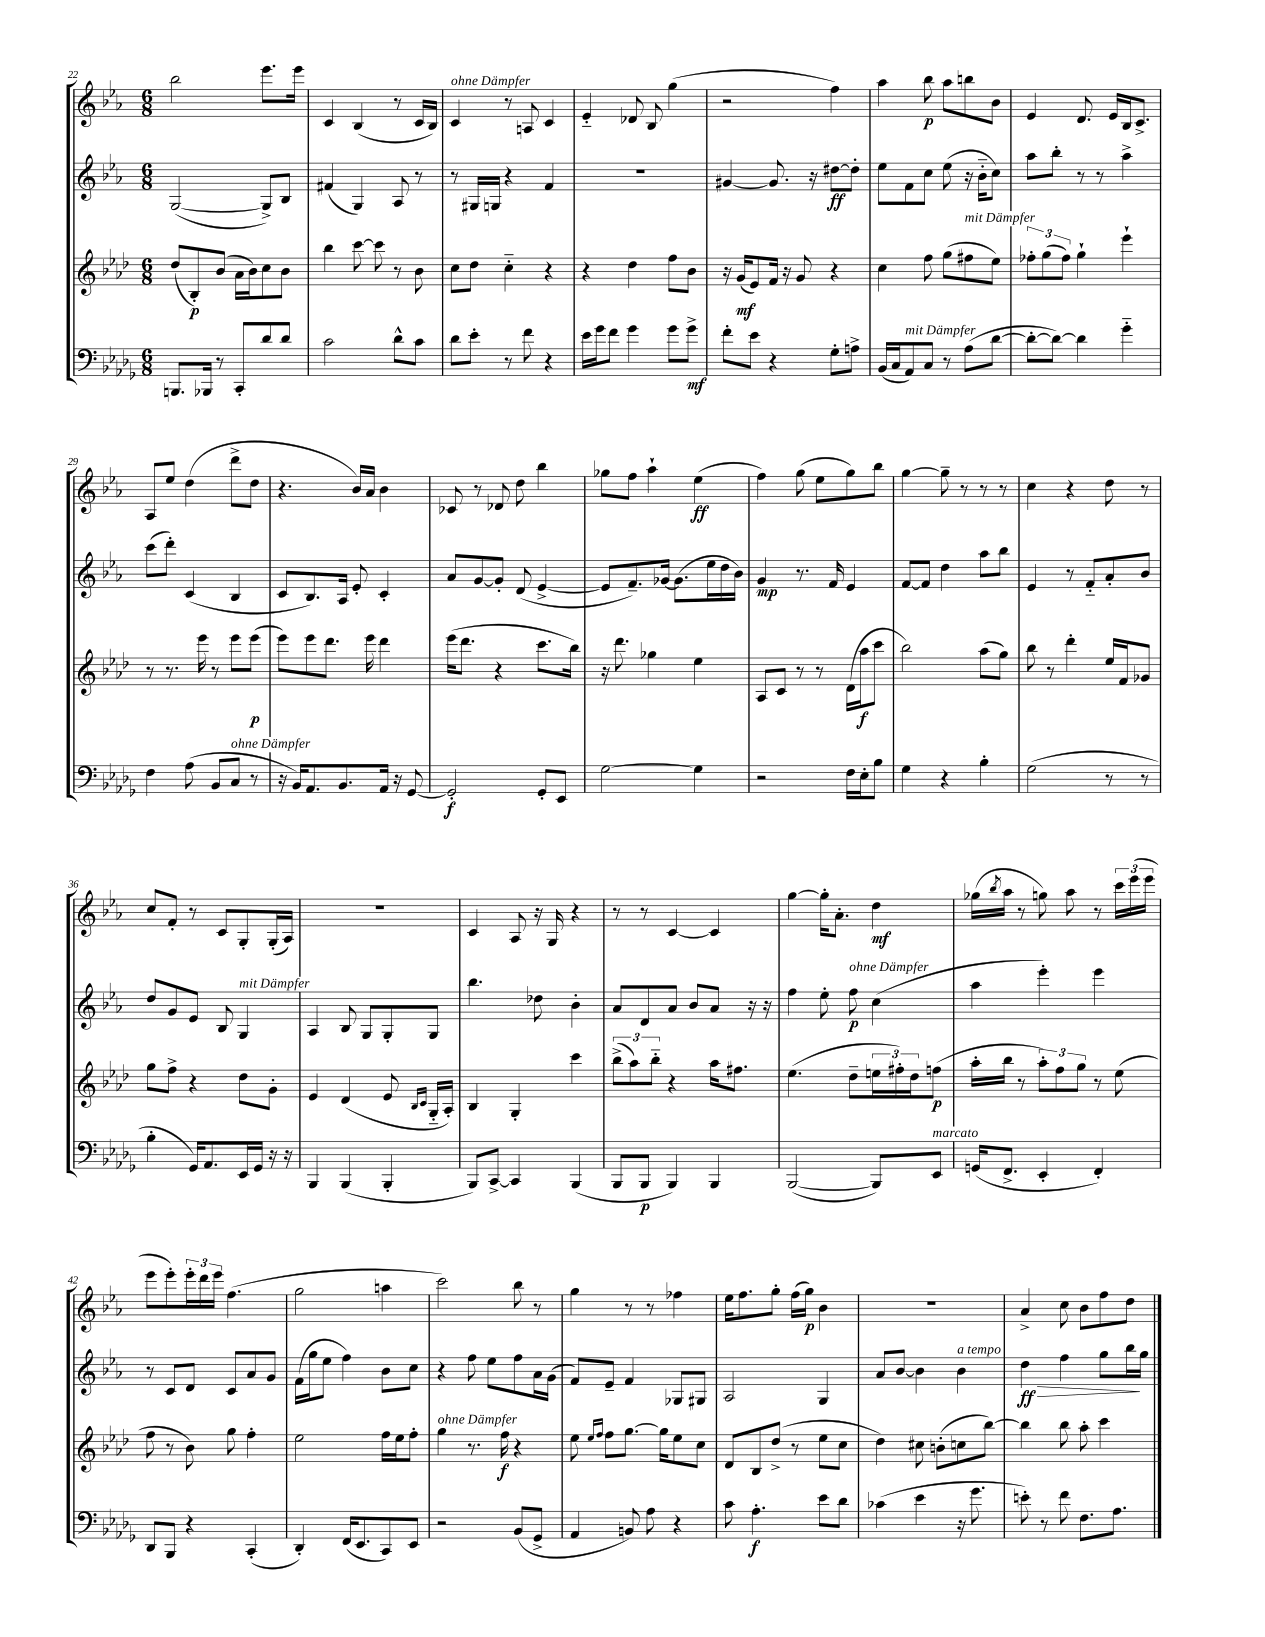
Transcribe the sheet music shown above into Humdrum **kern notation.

**kern	**dynam	**kern	**dynam	**kern	**dynam	**kern	**dynam
*part4	*part4	*part3	*part3	*part2	*part2	*part1	*part1
*staff4	*staff4	*staff3	*staff3	*staff2	*staff2	*staff1	*staff1
*clefF4	*	*clefG2	*	*clefG2	*	*clefG2	*
*k[b-e-a-d-g-]	*	*k[b-e-a-d-]	*	*k[b-e-a-]	*	*k[b-e-a-]	*
*M6/8	*	*M6/8	*	*M6/8	*	*M6/8	*
=22	=22	=22	=22	=22	=22	=22	=22
8.BBBn/L	.	(8dd-/L	.	([2G/	.	2bb-\	.
.	.	8B-'/)	p	.	.	.	.
16BBB-X/Jk	.	.	.	.	.	.	.
8r	.	(8b-/J	.	.	.	.	.
8CC'/L	.	16a-\LL	.	.	.	.	.
.	.	16b-\J)	.	.	.	.	.
8d-/	.	8cc\	.	8G^/L])	.	8.eee-\L	.
8d-/J	.	8b-\J	.	8B-/J	.	.	.
.	.	.	.	.	.	16eee-\Jk	.
=23	=23	=23	=23	=23	=23	=23	=23
2c\	.	4bb-\	.	(4f#X/	.	4c/	.
.	.	[8ccc\	.	4G/)	.	(4B-/	.
.	.	8ccc\]	.	.	.	.	.
8d-^^\L	.	8r	.	8A-/	.	8r	.
8c\J	.	8b-\	.	8r	.	16c/LL	.
.	.	.	.	.	.	16B-/JJ)	.
=24	=24	=24	=24	=24	=24	=24	=24
!	!	!	!	!	!	!LO:TX:a:i:t=ohne Dämpfer	!
8d-\L	.	8cc\L	.	8r	.	4c/	.
8e-'\J	.	8dd-\J	.	16G#X/LL	.	.	.
.	.	.	.	16Gn/JJ	.	.	.
8r	.	4cc\	.	4r	.	8r	.
8f\	.	.	.	.	.	8An/	.
4r	.	4r	.	4f/	.	4c/	.
=25	=25	=25	=25	=25	=25	=25	=25
16e-\LL	.	4r	.	2.r	.	4e-/	.
16g-\J	.	.	.	.	.	.	.
8f\J	.	.	.	.	.	.	.
4g-\	.	4dd-\	.	.	.	8d-X/	.
.	.	.	.	.	.	8B-/	.
8g-\L	.	8ff\L	.	.	.	(4gg\	.
8g-^\J	mf	8b-\J	.	.	.	.	.
=26	=26	=26	=26	=26	=26	=26	=26
8f'\L	.	16r	.	[4g#X/	.	2r	.
.	.	(16g/KL	mf	.	.	.	.
8e-\J	.	8e-/)	.	.	.	.	.
4r	.	16f/Jk	.	8.g#/]	.	.	.
.	.	16r	.	.	.	.	.
.	.	8g/	.	.	.	.	.
.	.	.	.	16r	.	.	.
8G-'\L	.	4r	.	[8dd#X\L	ff	4ff\)	.
8An^\J	.	.	.	8dd#'\J]	.	.	.
=27	=27	=27	=27	=27	=27	=27	=27
(16BB-/LL	.	4cc\	.	8ee-\L	.	4aa-\	.
16C/J	.	.	.	.	.	.	.
!LO:TX:a:i:t=mit Dämpfer	!	!	!	!	!	!	!
8AA-/)	.	.	.	8f\	.	.	.
8C/J	.	8ff\	.	8cc\J	.	8bb-\	p
8r	.	(8gg\L	.	(8ee-\	.	8aa-\L	.
!	!	!LO:TX:a:i:t=mit Dämpfer	!	!	!	!	!
(8A-\L	.	8ff#X\	.	16r	.	8bbn\	.
.	.	.	.	16b-\KL	.	.	.
[8d-\J	.	8ee-\J)	.	8cc\J)	.	8b-\J	.
=28	=28	=28	=28	=28	=28	=28	=28
8d-'\L_	.	12ff-X'\L	.	8aa-\L	.	4e-/	.
.	.	(12gg\	.	.	.	.	.
8d-\J_)	.	.	.	8bb-'\J	.	.	.
.	.	12ff-\J)	.	.	.	.	.
4d-\]	.	4gg`\	.	8r	.	8.d/	.
.	.	.	.	8r	.	.	.
.	.	.	.	.	.	16e-/LL	.
4g-\	.	4eee-`\	.	4aa-^\	.	16B-/J	.
.	.	.	.	.	.	8.c^/J	.
!!LO:LB:g=z
=29	=29	=29	=29	=29	=29	=29	=29
4F\	.	8r	.	(8ccc\L	.	8A-/L	.
.	.	8.r	.	8ddd'\J)	.	8ee-/J	.
(8A-\	.	.	.	(4c/	.	(4dd\	.
.	.	16eee-\	.	.	.	.	.
8BB-/L	.	8r	.	.	.	.	.
!LO:TX:a:i:t=ohne Dämpfer	!	!	!	!	!	!	!
8C/J	.	8eee-\L	.	4B-/	.	8ddd^\L	.
8r	.	(8eee-\J	p	.	.	8dd\J	.
=30	=30	=30	=30	=30	=30	=30	=30
16r	.	8eee-\L)	.	8c/L	.	4.r	.
16BB-/KL)	.	.	.	.	.	.	.
8.AA-/	.	8eee-\	.	8.B-/)	.	.	.
.	.	8.ddd-\J	.	.	.	.	.
8.BB-/	.	.	.	16A-/Jk	.	.	.
.	.	.	.	8e-'/	.	16b-/LL)	.
.	.	16eee-\	.	.	.	16a-/JJ	.
16AA-/Jk	.	4ddd-\	.	4c'/	.	4b-\	.
16r	.	.	.	.	.	.	.
[8GG-/	.	.	.	.	.	.	.
=31	=31	=31	=31	=31	=31	=31	=31
2GG-'/]	f	(16eee-\KL	.	8a-/L	.	8c-X/	.
.	.	8.ddd-\J	.	.	.	.	.
.	.	.	.	[8g/	.	8r	.
.	.	4r	.	8g'/J]	.	8d-X/	.
.	.	.	.	(8d/	.	8dd\	.
8GG-'/L	.	8.ccc\L	.	[4e-^/	.	4bb-\	.
8EE-/J	.	.	.	.	.	.	.
.	.	16bb-\Jk)	.	.	.	.	.
=32	=32	=32	=32	=32	=32	=32	=32
[2G-\	.	16r	.	8e-/L]	.	8gg-X\L	.
.	.	8.ddd-\	.	.	.	.	.
.	.	.	.	8.f~/)	.	8ff\J	.
.	.	4gg-X\	.	.	.	4aa-`\	.
.	.	.	.	[16g-X/Jk	.	.	.
.	.	.	.	(8.g-\L]	.	.	.
4G-\]	.	4ee-\	.	.	.	(4ee-\	ff
.	.	.	.	16ee-\L	.	.	.
.	.	.	.	16dd\	.	.	.
.	.	.	.	16b-\JJ)	.	.	.
=33	=33	=33	=33	=33	=33	=33	=33
2r	.	8A-/L	.	4g/	mp	4ff\)	.
.	.	8c/J	.	.	.	.	.
.	.	8r	.	8.r	.	(8gg\	.
.	.	8r	.	.	.	8ee-\L	.
.	.	.	.	16f/	.	.	.
16F\LL	.	(16d-\LL	.	4e-/	.	8gg\)	.
16E-'\J	.	16aa-\J	f	.	.	.	.
8B-\J	.	8ccc\J	.	.	.	8bb-\J	.
=34	=34	=34	=34	=34	=34	=34	=34
4G-\	.	2bb-\)	.	[8f/L	.	[4gg\	.
.	.	.	.	8f/J]	.	.	.
4r	.	.	.	4dd\	.	8gg~\]	.
.	.	.	.	.	.	8r	.
4B-'\	.	(8aa-\L	.	8aa-\L	.	8r	.
.	.	8gg\J)	.	8bb-\J	.	8r	.
=35	=35	=35	=35	=35	=35	=35	=35
(2G-\	.	8bb-\	.	4e-/	.	4cc\	.
.	.	8r	.	.	.	.	.
.	.	4ddd-'\	.	8r	.	4r	.
.	.	.	.	8f/L	.	.	.
8r	.	16ee-/LL	.	8a-'/	.	8dd\	.
.	.	16f/J	.	.	.	.	.
8r	.	8g-X/J	.	8b-/J	.	8r	.
!!LO:LB:g=z
=36	=36	=36	=36	=36	=36	=36	=36
4B-'\	.	8gg\L	.	8dd/L	.	8cc/L	.
.	.	8ff^\J	.	8g/	.	8f'/J	.
16GG-/KL)	.	4r	.	8e-/J	.	8r	.
8.AA-/	.	.	.	.	.	.	.
.	.	.	.	8B-/	.	8c/L	.
!	!	!	!	!LO:TX:a:i:t=mit Dämpfer	!	!	!
16EE-/L	.	8dd-\L	.	4G/	.	8G'/	.
16GG-/JJ	.	.	.	.	.	.	.
16r	.	8g'\J	.	.	.	(16G'/L	.
16r	.	.	.	.	.	16A-/JJ)	.
=37	=37	=37	=37	=37	=37	=37	=37
4BBB-/	.	4e-/	.	4A-/	.	2.r	.
(4BBB-/	.	(4d-/	.	8B-/	.	.	.
.	.	.	.	8G/L	.	.	.
4BBB-'/	.	8e-/	.	8G'/	.	.	.
.	.	16qqB-/LL	.	.	.	.	.
.	.	16qqc/JJ	.	.	.	.	.
.	.	16G/LL	.	8G/J	.	.	.
.	.	16A-'/JJ)	.	.	.	.	.
=38	=38	=38	=38	=38	=38	=38	=38
8BBB-/L)	.	4B-/	.	4.bb-\	.	4c/	.
[8CC^/J	.	.	.	.	.	.	.
4CC/]	.	4G'/	.	.	.	8A-/	.
.	.	.	.	8dd-X\	.	16r	.
.	.	.	.	.	.	16G/	.
(4BBB-/	.	4ccc\	.	4b-'\	.	4r	.
=39	=39	=39	=39	=39	=39	=39	=39
8BBB-/L	.	(12bb-^\L	.	8a-/L	.	8r	.
.	.	12aa-\)	.	.	.	.	.
8BBB-/J	p	.	.	8d/	.	8r	.
.	.	12bb-\J	.	.	.	.	.
4BBB-/)	.	4r	.	8a-/J	.	[4c/	.
.	.	.	.	8b-/L	.	.	.
4BBB-/	.	16aa-\KL	.	8a-/J	.	4c/]	.
.	.	8.ff#X\J	.	.	.	.	.
.	.	.	.	16r	.	.	.
.	.	.	.	16r	.	.	.
=40	=40	=40	=40	=40	=40	=40	=40
([2BBB-/	.	(4.ee-\	.	4ff\	.	[4gg\	.
.	.	.	.	8ee-'\	.	16gg'\KL]	.
.	.	.	.	.	.	8.a-'\J	.
!	!	!	!	!LO:TX:a:i:t=ohne Dämpfer	!	!	!
.	.	8dd-~\L	.	8ff\	p	.	.
8BBB-/L])	.	24een\L	.	(4cc\	.	4dd\	mf
.	.	24ff#X'\)	.	.	.	.	.
.	.	24dd-\J	.	.	.	.	.
!LO:TX:a:i:t=marcato	!	!	!	!	!	!	!
8EE-/J	.	(8ffn\J	p	.	.	.	.
=41	=41	=41	=41	=41	=41	=41	=41
(16GGn/KL	.	16aa-'\LL	.	4aa-\	.	(16gg-X\LL	.
.	.	.	.	.	.	8qbb-/	.
8.FF^/J	.	16bb-\JJ	.	.	.	16aa-\JJ	.
.	.	8r	.	.	.	8r	.
4EE-'/	.	12aa-'\L)	.	4eee-'\)	.	8ggn\)	.
.	.	12ff\	.	.	.	.	.
.	.	.	.	.	.	8aa-\	.
.	.	12gg\J	.	.	.	.	.
4FF'/)	.	8r	.	4eee-\	.	8r	.
.	.	(8ee-\	.	.	.	24ccc\LL	.
.	.	.	.	.	.	(24eee-\	.
.	.	.	.	.	.	24eee-\JJ	.
!!LO:LB:g=z
=42	=42	=42	=42	=42	=42	=42	=42
8DD-/L	.	8ff\	.	8r	.	8eee-\L	.
8BBB-/J	.	8r	.	8c/L	.	8eee-'\)	.
4r	.	8b-\)	.	8d/J	.	24eee-'\L	.
.	.	.	.	.	.	24ddd\	.
.	.	.	.	.	.	24eee-\JJ	.
.	.	8gg\	.	8c/L	.	(4.ff\	.
(4CC'/	.	4ff'\	.	8a-/	.	.	.
.	.	.	.	8g/J	.	.	.
=43	=43	=43	=43	=43	=43	=43	=43
4DD-'/)	.	2ee-\	.	(16f\LL	.	2gg\	.
.	.	.	.	16gg\J	.	.	.
.	.	.	.	8ee-\J	.	.	.
(16FF/KL	.	.	.	4ff\)	.	.	.
8.EE-/	.	.	.	.	.	.	.
8CC/)	.	16ff\LL	.	8b-\L	.	4aan\	.
.	.	16ee-\J	.	.	.	.	.
8EE-/J	.	8ff'\J	.	8cc\J	.	.	.
=44	=44	=44	=44	=44	=44	=44	=44
!	!	!LO:TX:a:i:t=ohne Dämpfer	!	!	!	!	!
2r	.	4gg\	.	4r	.	2ccc\)	.
.	.	8.r	.	8ff\	.	.	.
.	.	.	.	8ee-\L	.	.	.
.	.	16ff\	f	.	.	.	.
(8BB-/L	.	4r	.	8ff\	.	8bb-\	.
8GG-^/J	.	.	.	16a-\L	.	8r	.
.	.	.	.	(16g\JJ	.	.	.
=45	=45	=45	=45	=45	=45	=45	=45
4AA-/	.	8ee-\	.	8f/L)	.	4gg\	.
.	.	16qqee-/LL	.	.	.	.	.
.	.	16qqff/JJ	.	.	.	.	.
.	.	8ff\L	.	8e-~/J	.	.	.
8BBn/)	.	[8.gg\J	.	4f/	.	8r	.
8A-\	.	.	.	.	.	8r	.
.	.	16gg\KL]	.	.	.	.	.
4r	.	8ee-\	.	8G-X/L	.	4ff-X\	.
.	.	8cc\J	.	8G#X/J	.	.	.
=46	=46	=46	=46	=46	=46	=46	=46
8c\	.	8d-/L	.	2A-/	.	16ee-\KL	.
.	.	.	.	.	.	8.ff\	.
4.A-'\	f	8B-/	.	.	.	.	.
.	.	(8dd-^/J	.	.	.	8gg'\J	.
.	.	8r	.	.	.	(16ff\LL	.
.	.	.	.	.	.	16gg\JJ)	p
8e-\L	.	8ee-\L	.	4G/	.	4b-\	.
8d-\J	.	8cc\J	.	.	.	.	.
=47	=47	=47	=47	=47	=47	=47	=47
(4c-X\	.	4dd-\)	.	8a-/L	.	2.r	.
.	.	.	.	[8b-/J	.	.	.
4e-\	.	8cc#X\	.	4b-\]	.	.	.
.	.	(8bn'\L	.	.	.	.	.
!	!	!	!	!LO:TX:a:i:t=a tempo	!	!	!
16r	.	8ccn\	.	4b-\	.	.	.
8.g-\	.	.	.	.	.	.	.
.	.	[8bb-\J)	.	.	.	.	.
=48	=48	=48	=48	=48	=48	=48	=48
!	!	!	!	!	!LO:HP:b	!	!
8en'\)	.	4bb-\]	.	4dd\	> ff	4a-^/	.
8r	.	.	.	.	.	.	.
8f\	.	8bb-\	.	4ff\	.	8cc\	.
8.F\L	.	8aa-'\	.	.	.	8b-\L	.
.	.	4ccc\	.	8gg\L	.	8ff\	.
8.A-\J	.	.	.	.	.	.	.
.	.	.	.	16bb-\L	.	8dd\J	.
.	.	.	.	16gg\JJ	]	.	.
==	==	==	==	==	==	==	==
*-	*-	*-	*-	*-	*-	*-	*-
